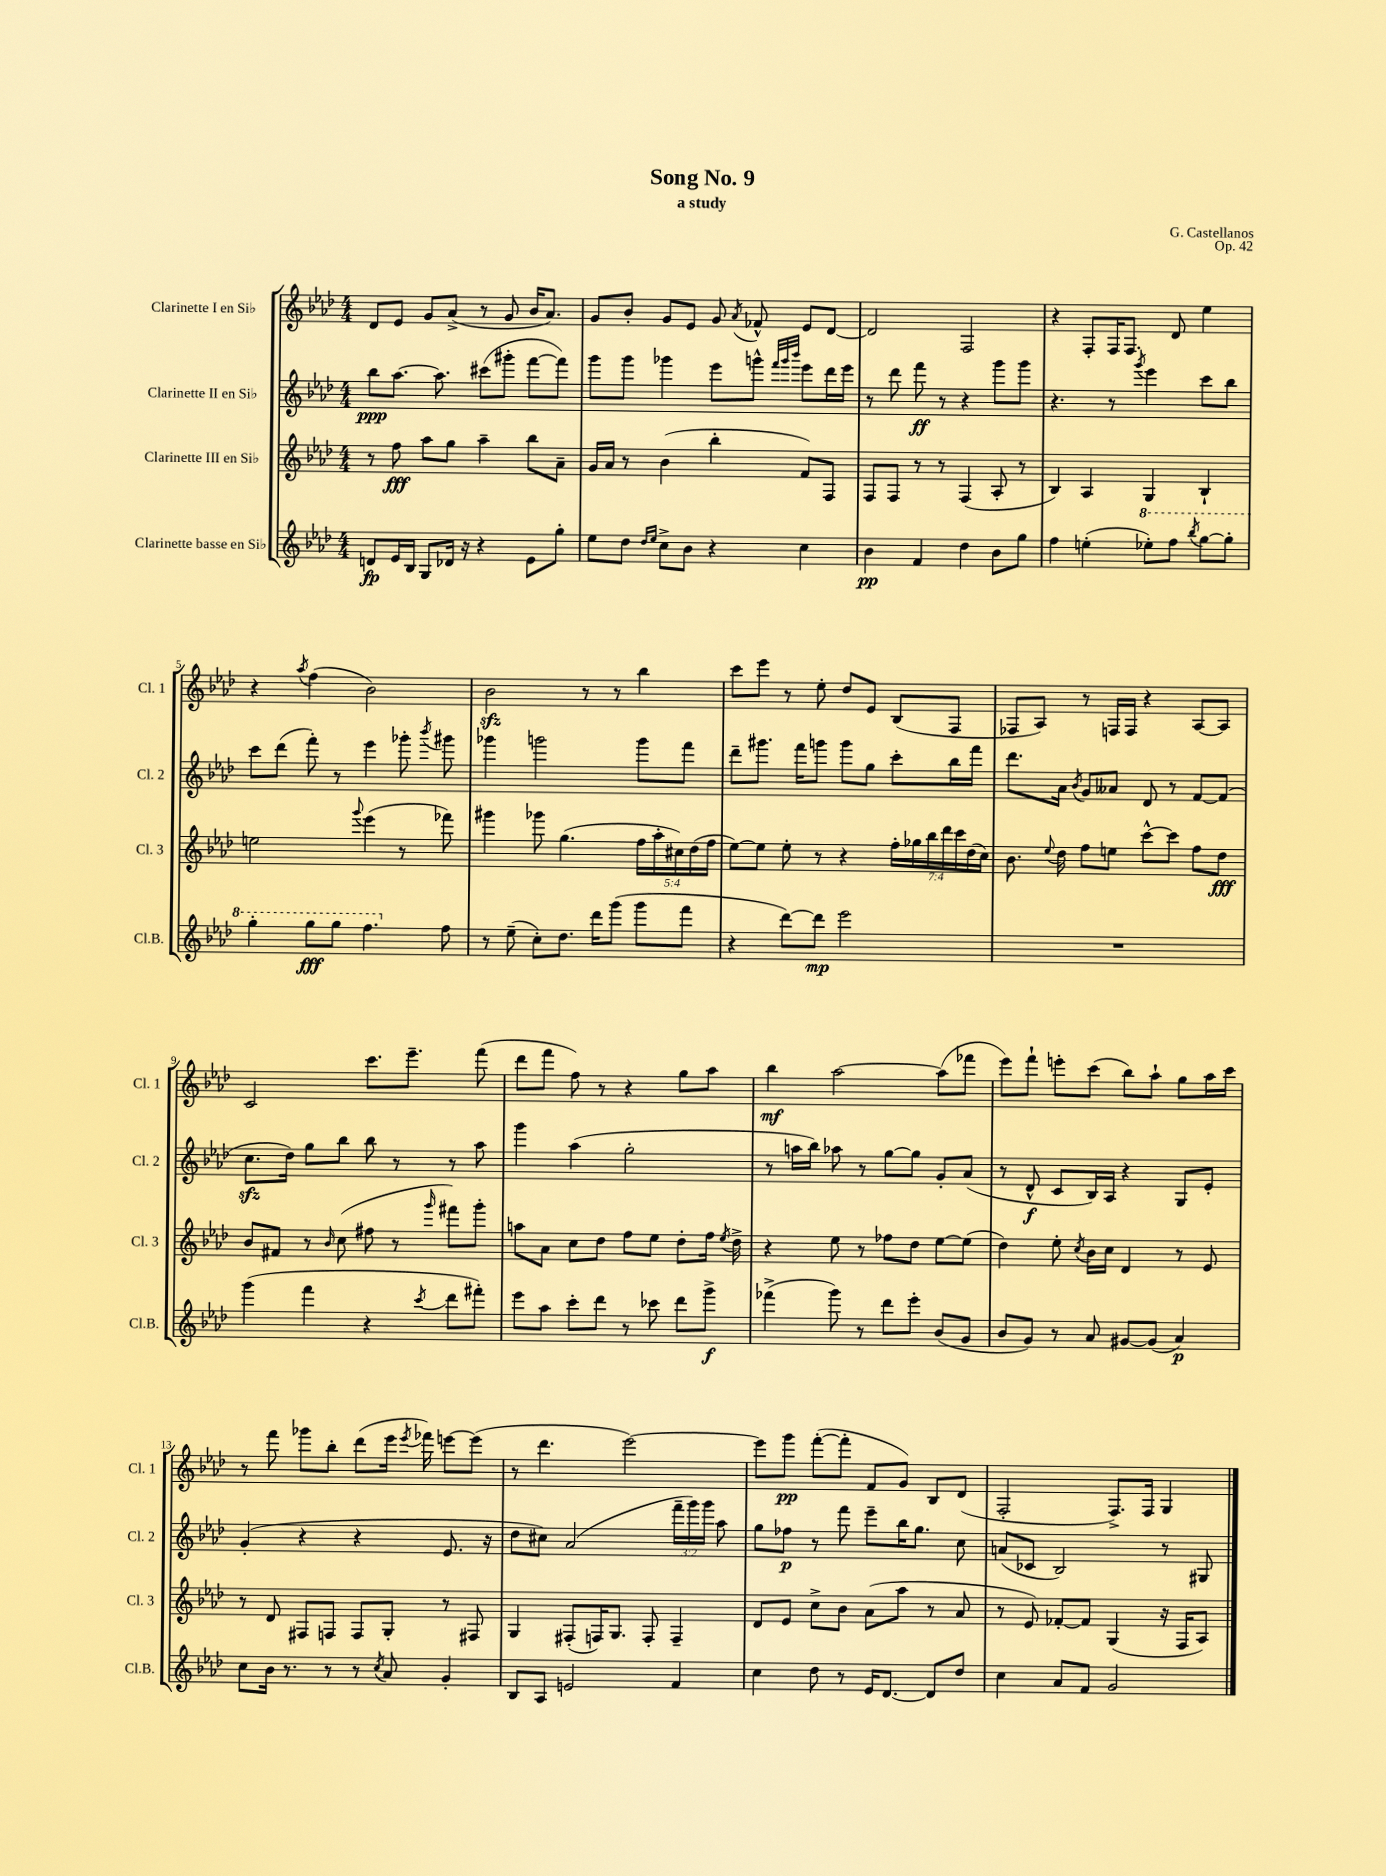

**kern	**kern	**kern	**kern
*staff4	*staff3	*staff2	*staff1
*clefG2	*clefG2	*clefG2	*clefG2
*k[b-e-a-d-]	*k[b-e-a-d-]	*k[b-e-a-d-]	*k[b-e-a-d-]
*M4/4	*M4/4	*M4/4	*M4/4
8d/L	8r	8bb-\L	8d-/L
16e-/L	8ff\	[8.aa-\J	8e-/J
16B-/JJ	.	.	.
8G/L	8aa-\L	.	8g/L
.	.	8.aa-\]	.
16d-/Jk	8gg\J	.	(8a-^/J
16r	.	.	.
4r	4aa-~\	(8ccc#\L	8r
.	.	8ggg#'\J	8g/
8e-\L	8bb-\L	[8fff\L	16b-/LK
.	.	.	8.a-/J)
8gg'\J	8a-~\J	8fff\]J)	.
=	=	=	=
8ee-\L	16g/LL	8ggg\L	8g/L
.	16a-/JJ	.	.
8dd-\J	8r	8ggg\J	8b-'/J
16qqdd-/LL	.	.	.
16qqee-/JJ	.	.	.
8cc^\L	(4b-\	4ggg-\	8g/L
8b-\J	.	.	8e-/J
4r	4bb-'\	8eee-\L	8g/
.	.	.	8qa-/
.	.	8ggg^^\J	8f-^^/
.	.	32qqfff/LLL	.
.	.	32qqggg/	.
.	.	32qqbbb-/JJJ	.
4cc\	8f/L)	8eee-\L	8e-/L
.	8F/J	16ddd-\L	[8d-/J
.	.	16eee-\JJ	.
=	=	=	=
4b-\	8F/L	8r	2d-/]
.	8F/J	8ddd-\	.
4f/	8r	8fff\	.
.	8r	8r	.
4dd-\	(4F/	4r	2F/
8b-\L	8A-'/	8ggg\L	.
8gg\J	8r	8ggg\J	.
=	=	=	=
4ff\	4B-/)	4.r	4r
(4ee'\	4A-/	.	8F'/L
.	.	8r	16F/K
.	.	.	8.F/J
.	.	8qggg/	.
8eee-'\L)	4G/	4eee-\	.
8fff\J	.	.	8d-/
8qbbb-/	.	.	.
[8ggg\L	4B-`/	8ccc\L	4ee-\
8ggg'\]J	.	8bb-\J	.
=	=	=	=
4ggg'\	2ee\	8ccc\L	4r
.	.	(8ddd-\J	.
.	.	.	8qaa-/
8ggg\L	.	8fff'\)	(4ff\
8ggg\J	.	8r	.
.	8qqggg/	.	.
4.fff\	(4eee-\	4eee-\	2b-\)
.	8r	8ggg-'\	.
.	.	8qbbb-/	.
8ff\	8fff-\)	8ggg#\	.
=	=	=	=
8r	4ggg#\	4ggg-\	2b-\
(8ee-~\	.	.	.
8cc'\L)	8ggg-\	2ggg\	.
8.dd-\J	(4.gg\	.	.
.	.	.	8r
16ddd-\LK	.	.	.
(8ggg\J	.	.	8r
8ggg\L	20ff\LL	8ggg\L	4bb-\
.	20aa-'\	.	.
.	20cc#\)	.	.
8fff\J	.	8fff\J	.
.	(20dd-\	.	.
.	20ff\JJ	.	.
=	=	=	=
4r	[8ee-\L)	8ddd-~\L	8ccc\L
.	8ee-\]J	8.ggg#\J	8eee-\J
[8ddd-\L)	8ee-'\	.	8r
.	.	16fff\LK	.
8ddd-\]J	8r	8ggg\J	8ee-'\
2eee-\	4r	8ggg\L	8dd-/L
.	.	8gg\J	8e-/J
.	28ff'\LL	8ccc'\L	(8B-/L
.	28gg-\	.	.
.	28bb-\	.	.
.	28ddd-\	.	.
.	.	16bb-\L	8F/J
.	28ccc\	.	.
.	(28dd-\	.	.
.	.	16fff\JJ	.
.	28cc\JJ)	.	.
=	=	=	=
1r	8.b-\	8.ddd-\L	8F-/L
.	.	.	8A-/J)
.	8qqee-/	.	.
.	16dd-\	16a-\Jk	.
.	.	8qb-/	.
.	8ff\L	8g/L	8r
.	8ee\J	8a--/J	16F/LL
.	.	.	16F/JJ
.	[8ccc^^\L	8d-/	4r
.	8ccc\]J	8r	.
.	8ff\L	[8f/L	[8A-/L
.	8dd-\J	(8f/]J	8A-/]J
=	=	=	=
(4ggg\	8b-/L	8.cc\L	2c/
.	8f#/J	.	.
.	.	16dd-\Jk)	.
4fff\	8r	8gg\L	.
.	16qqb-/	.	.
.	(8cc\	8bb-\J	.
4r	8ff#\	8bb-\	8.ccc\L
.	8r	8r	.
.	.	.	8.eee-~\J
8qccc/	16qqggg/	.	.
8ddd-\L	8fff#\L)	8r	.
8fff#'\J)	8ggg'\J	8aa-\	(8fff\
=	=	=	=
8eee-\L	8aa\L	4ggg\	8ddd-\L
8aa-\J	8a-\J	.	8fff\J
8ccc'\L	8cc\L	(4aa-\	8ff\)
8ddd-\J	8dd-\J	.	8r
8r	8ff\L	2gg'\	4r
8ccc-\	8ee-\J	.	.
8ddd-\L	8dd-'\L	.	8gg\L
8ggg^\J	16ff\Jk	.	8aa-\J
.	8qee-/	.	.
.	16dd-^\	.	.
=	=	=	=
(4fff-^\	4r	8r	4bb-\
.	.	16aa\LL	.
.	.	16bb-\JJ)	.
8ggg\)	8ee-\	8aa-\	[2aa-\
8r	8r	8r	.
8ddd-\L	8ff-\L	[8gg\L	.
8eee-'\J	8dd-\J	8gg\]J	.
(8b-/L	[8ee-\L	8g'/L	(8aa-\]L
8g/J	(8ee-\]J	(8a-/J	8fff-\J
=	=	=	=
8b-/L	4dd-\)	8r	8eee-\L)
8g/J)	.	8d-^^/	8fff`\J
8r	8ee-'\	8c/L	8eee'\L
.	8qcc/	.	.
8a-/	16b-\LL	16B-/L)	(8ccc\J
.	16cc\JJ	16A-/JJ	.
[8g#/L	4d-/	4r	8bb-\L)
(8g#/]J	.	.	8aa-`\J
4a-/)	8r	8G/L	8gg\L
.	8e-/	8e-'/J	16aa-\L
.	.	.	16ccc\JJ
=	=	=	=
8cc\L	8r	(4g'/	8r
16b-\Jk	8d-/	.	8fff\
8.r	.	.	.
.	8F#/L	4r	8ggg-\L
8r	8F/J	.	8bb-'\J
8r	8F/L	4r	(8ddd-\L
8qcc/	.	.	.
8a-/	8G'/J	.	16eee-\Jk
.	.	.	8qeee-/
.	.	.	16fff-\)
4g'/	8r	8.e-/	[8eee\L
.	8F#/	.	(8eee\]J
.	.	16r	.
=	=	=	=
8B-/L	4G/	8dd-\L	8r
8A-/J	.	8cc#\J)	4.ddd-\
2e/	(8F#'/L	(2a-/	.
.	16F/K)	.	.
.	8.G/J	.	.
.	.	.	[2eee-\)
.	8F'/	.	.
4f/	4F~/	24fff~\LL	.
.	.	24ggg\)	.
.	.	24ggg\JJ	.
.	.	8aa-\	.
=	=	=	=
4cc\	8d-/L	8gg\L	8eee-\]L
.	8e-/J	8ff-\J	8ggg\J
8dd-\	8cc^\L	8r	([8fff'\L
8r	8b-\J	8fff\	8fff'\]J
16e-/LK	(8a-\L	8eee-~\L	8f/L
[8.d-/J	.	.	.
.	8aa-\J	16bb-\K	8g/J)
.	.	8.gg\J	.
8d-/]L	8r	.	8B-/L
8dd-/J	8a-/	8cc\	(8d-/J
=	=	=	=
4cc\	8r	(8a/L	2F'/
.	8e-/)	8c-/J	.
8a-/L	[8f-'/L	2B-/)	.
8f/J	8f-/]J	.	.
2g/	(4G/	.	8.F^/L)
.	.	.	16F/Jk
.	16r	8r	4G/
.	16F/LK	.	.
.	8A-/J)	8G#/	.
==	==	==	==
*-	*-	*-	*-
